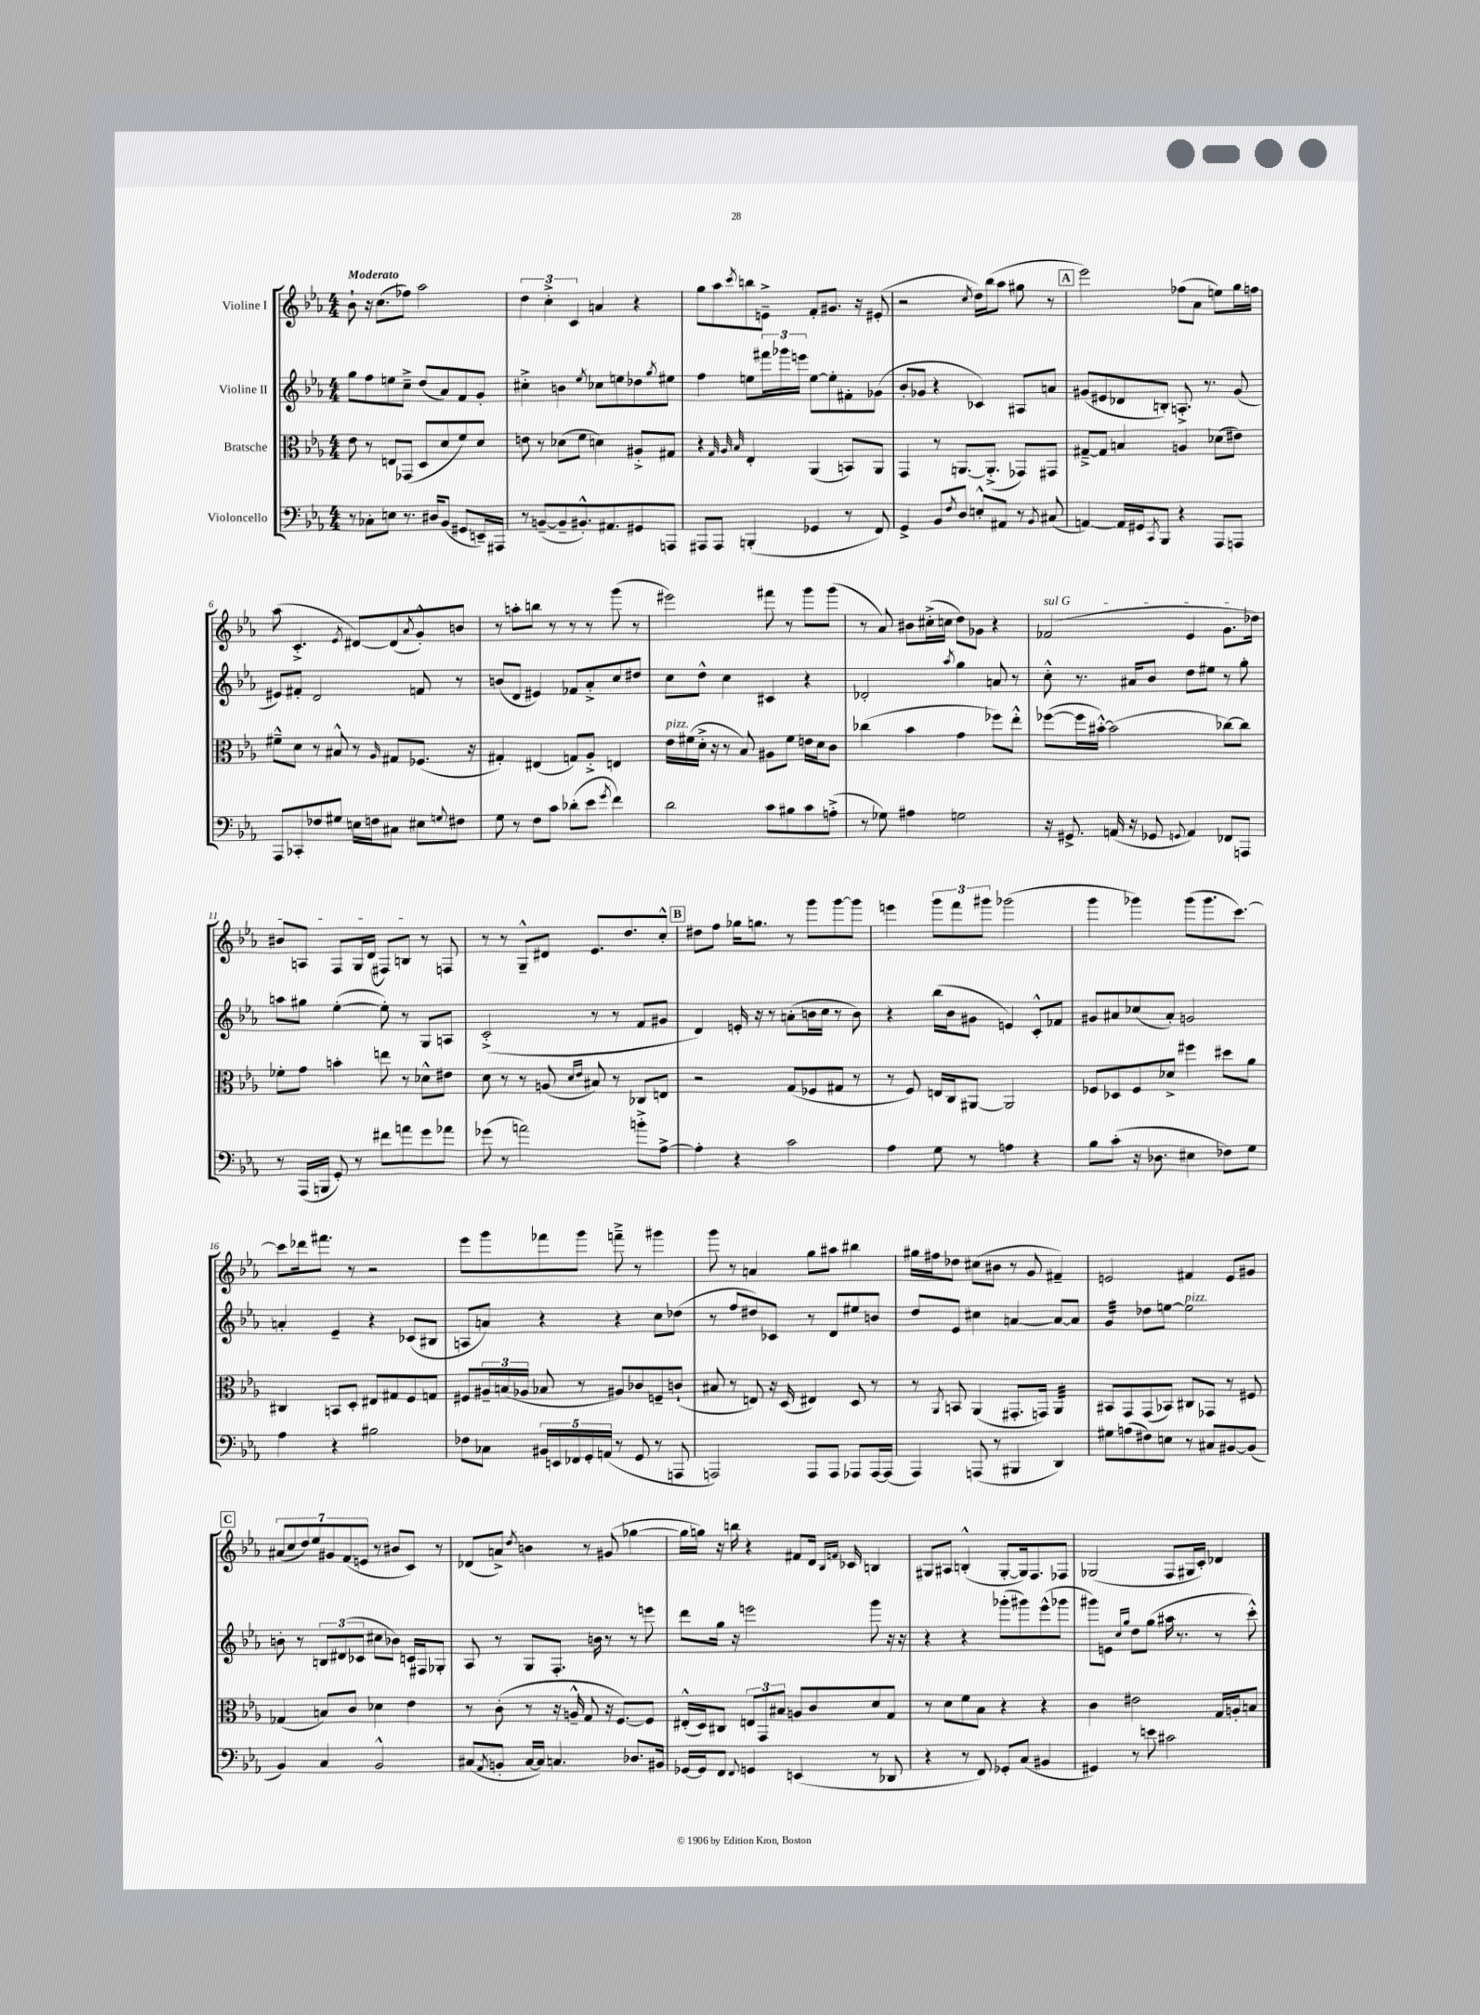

**kern	**kern	**kern	**kern
*staff4	*staff3	*staff2	*staff1
*clefF4	*clefC3	*clefG2	*clefG2
*k[b-e-a-]	*k[b-e-a-]	*k[b-e-a-]	*k[b-e-a-]
*M4/4	*M4/4	*M4/4	*M4/4
8r	8e-	8gg	8b-`
8C-'	8r	8ff	16r
.	.	.	(8.cc
8E	8E	8ee	.
8.r	(8GG-	8cc~^	8ff-)
.	8D	(8dd	2aa-
16D#	.	.	.
(8BB-	8d	8a-)	.
8GG#	8f)	8f	.
16EE~)	8d	8g'	.
16AAA#	.	.	.
=	=	=	=
8r	8e	4cc#'^	6dd
([8BB~	8r	.	.
.	.	.	6cc'^
8BB~]	(8d-	4b	.
.	.	.	6c
8.BB#'^^)	8f	.	.
.	.	8qee-	.
.	4d)	8cc-	4a
8.AA#	.	.	.
.	.	8ee	.
8GG#	8A#'^	8dd-	4r
.	.	8qgg	.
8AAA	8G#	8ee#	.
=	=	=	=
8AAA#	4r	4ff	8gg
8AAA#	.	.	8aa-
.	32qqG	.	.
.	32qqA-	.	.
.	32qqB-	.	8qccc
(4BBB'	4E-'	8ee	8bb
.	.	24fff#	8e~^
.	.	24ggg-	.
.	.	24eee	.
4GG-	(4AA-	[8ee	8f'
.	.	8ee']	8.g#
8r	8BB)	8f#'	.
.	.	.	16r
8FF)	8AA-	(8g-	(8e#'
=	=	=	=
4GG^	4GG	8b-'	2r
.	.	8g-	.
8BB-	8r	4r	.
8qF	.	.	.
8D	[8.AA	.	.
.	.	.	8qcc
8E'^^	.	4c-)	16dd)
.	(8.AA'^]	.	(16bb-
8AA#	.	.	8aa-
8r	8GG-)	8A#	8gg#
8qBB-	.	.	.
(8C#	8GG#	8a	8r
=	=	=	=
[4AA)	[8G#~^	(8g#	2eee-)
.	8G#]	8e#	.
16AA]	4B	8d-	.
16GG#	.	.	.
8qCC	.	.	.
8BBB-	.	8B')	.
4r	4A	8.A'^	(8ff-
.	.	.	8a-
.	.	8.r	.
8AAA-	(8d-	.	8ee)
8AAA	8e#)	(8g#	16gg
.	.	.	16ff
=	=	=	=
8AAA-	8f#~^^	8e#)	(8aa-
8CC-'	8d	8f#'	4.c'^
8F-	8r	2d	.
8G#	8B#^^	.	.
.	.	.	8qe-
16E	8r	.	[8d#)
16F	.	.	.
.	16qqA-	.	.
8C#	8G#	.	(8d#]
.	.	.	8qa-
8E#	(8.F-	8f	8g'^^)
8qqG	.	.	.
8F#	.	8r	8b
.	16r	.	.
=	=	=	=
8G	4G#')	(8b	8r
8r	.	8d	8aa'
8F	(4E#	4e#)	8bb
8c	.	.	8r
(8d-'	8G)	8f-	8r
8e-	8A-'^	8a-'^	8r
8qg	.	.	.
4f)	4E	8cc	(8ggg
.	.	8dd#	8r
=	=	=	=
2d	16e-	8cc	2eee#)
.	(16f#	.	.
.	16d'^	8dd^^	.
.	16r	.	.
.	8r	4cc	.
.	8B-)	.	.
8c	8A#	4c#	8fff#
8B#	8f#	.	8r
8c	16e	4r	8ggg
.	16d	.	.
(8A'^	8c	.	(8ggg
=	=	=	=
8r	(4cc-	2d-'	8r
8G-)	.	.	8a-)
4A#	4b-	.	8b#
.	.	.	(16cc#'^
.	.	.	16cc
.	.	8qaa-	.
2G	4g	4gg	8dd)
.	.	.	8g-
.	8ff-)	8a	4r
.	8ee-'^^	8r	.
=	=	=	=
16r	([8ff-	8cc'^^	(2f-
8.GG#^	.	.	.
.	16ff-]	8.r	.
.	[16b#'^^)	.	.
(16AA	(2b#]	.	.
16r	.	16a#	.
8GG-	.	8b-	.
8qqGG	.	.	.
4AA)	.	8dd	4e-
.	.	8ee#	.
8FF-	[8cc-)	8r	8.g
8AAA	8cc-]	8gg'	.
.	.	.	16dd-)
=	=	=	=
8r	8f-'	8aa	8b#
(16AAA-	8g	8gg#	8A
16BBB	.	.	.
8GG')	4b'	([4ee-'	8F
8r	.	.	16G
.	.	.	(16d
8f#	8ee	8ee-'])	8F#)
8a	8r	8r	8B
8g	8d-^^	8G	8r
8a-	8e#	8A	8F
=	=	=	=
(8g-	8d	(2c'^	8r
8r	8r	.	8r
2a)	8r	.	8G~^^
.	(8A	.	8d#
.	16qqd	.	.
.	16qqe-	.	.
.	8B#)	8r	8.e-
.	8r	8r	.
.	.	.	8.dd
8b'^	8C-	8f	.
[8A-^	8E	8g#	8cc'^^
=	=	=	=
4A-']	2r	4d)	8dd#
.	.	.	8ff
4r	.	16e'	16gg-
.	.	16r	8.gg
.	.	8r	.
2c	(8G	(8a'	8r
.	8F-	16b	8ggg
.	.	16cc	.
.	8G#	8r	[8ggg
.	8r	8b)	8ggg]
=	=	=	=
4A-	8r	4r	4eee
.	8F)	.	.
8G	16E	(16bb-	12ggg
.	16C	16b-	.
.	.	.	12fff
8r	[8AA#	8g#	.
.	.	.	12ggg#
4A	2AA#]	4e)	(2ggg-
4r	.	8c'^^	.
.	.	8f-	.
=	=	=	=
8B-	8F-	8g#	4ggg
(8c'	8D-	8a#	.
16r	8F-	(8cc-	4ggg-)
8.D-	.	.	.
.	8d-^	8a#')	.
4E#	4ff#	2g	(8ggg-
.	.	.	8.ggg-
8F-)	8dd#	.	.
.	.	.	[8.ccc)
8G	8a-	.	.
=	=	=	=
4A-	4C#	4a'	8ccc]
.	.	.	16ddd-
.	.	.	8.fff#
4r	8BB	4e-~	.
.	8D'	.	8r
2B#	8E#	4r	2r
.	8G#	.	.
.	8F	(8c-	.
.	8G	8B#	.
=	=	=	=
8F-	8F#	8A	8eee-
8C-	24A#~	8a)	8ggg
.	(24B	.	.
.	24A-	.	.
20BB#	8B-	4r	8fff-
20EE	.	.	.
20FF-	.	.	.
.	8r	.	8ggg
20GG'	.	.	.
(20AA	.	.	.
8r	8A#)	4r	8fff~^
8GG	8c-	.	8r
8r	8F~	8cc	4ggg#
8AAA	(8c`	(8dd-	.
=	=	=	=
2AAA)	8B#	8r	8ggg
.	8r	8ff	8r
.	8E)	8dd#)	4a
.	16r	8c-	.
.	(16D	.	.
8AAA	4E#)	8r	8gg
8AAA	.	8d	8aa#
8AAA-	8D	8ee#	4bb#
[16AAA-	8r	8b	.
(16AAA-]	.	.	.
=	=	=	=
4AAA-)	8r	8dd	16gg#
.	.	.	16ff#
.	8qAA-	.	.
.	8BB	8e-	8dd-
(8AAA	(4AA-	4cc#	(8cc#
8r	.	.	8b#
4BBB#	8.GG#'	[4a	8r
.	.	.	8g
.	16GG)	.	.
4DD)	4AA-	8a_	4f#~)
.	.	8a]	.
=	=	=	=
8G#	8BB#	4g	2e
(8A	8GG	.	.
8F#)	(8GG	8dd-	.
8E	8BB-)	[8ee	.
8r	8C#	2ee]	4f#
8C#	8GG-	.	.
[8BB#	8r	.	8e
(8BB#]	8F#	.	8g#
=	=	=	=
4BB-)	(4G-	8b'	(14a#
.	.	.	14cc
.	.	8r	.
.	.	.	14dd)
.	.	.	14ee-
4C	8B)	12B	.
.	.	.	14g#
.	.	(12d#	.
.	.	.	(14f
.	8c	.	.
.	.	12c-	.
.	.	.	14e
2BB-^^	4d-	8cc#	8r
.	.	8b-)	8b#
.	4e-	16c	8c)
.	.	16F#	.
.	.	8G-'	8r
=	=	=	=
(8C#	8r	8A-	(8d-
8qAA-	.	.	.
8BB'	(8c'	8r	8a^)
.	.	.	8qdd
[16C#	8r	8G	4b
16C#])	.	.	.
4.C	16r	8.F'	.
.	16A~^^	.	.
.	8G	.	8r
.	.	16b	.
.	16r	8r	(8g#
.	[8.F)	.	.
8.D-	.	8r	[4gg-
.	8F]	8eee	.
16BB#	.	.	.
=	=	=	=
[16GG-	(16E#'^^	8ddd	16gg-]
16GG-]	16D)	.	16gg)
8FF	8C#	16gg	16r
.	.	16r	16bb
8qqFF	.	.	.
4GG	12E	2eee	4r
.	12GG	.	.
.	12B#	.	.
(4EE	8A	.	8f#
.	8c	.	16d
.	.	.	16qqB-
.	.	.	16qqf
.	.	.	16c-
8r	8d	8ggg	4B
8DD-	8G	16r	.
.	.	16r	.
=	=	=	=
4r	8r	4r	8G#
.	8d	.	8A#
8r	8f	4r	(4B'^^
8FF)	8B-	.	.
8GG-'	4r	(8ggg-'	[8G#'
(8C	.	8ggg#)	16G#])
.	.	.	8.F
4BB#	4r	(8eee-^^	.
.	.	8ggg-	8F-
=	=	=	=
4GG#)	4c	8ggg#)	(2G-
.	.	8e	.
.	.	16qqcc	.
.	.	16qqgg	.
8r	2e#	8dd	.
8e	.	(8gg	.
2c#	.	16aa#	8F
.	.	8.r	.
.	.	.	16G#
.	.	.	16c')
.	16G	8r	4d-
.	16A'	.	.
.	8B	8ccc'^^)	.
==	==	==	==
*-	*-	*-	*-
